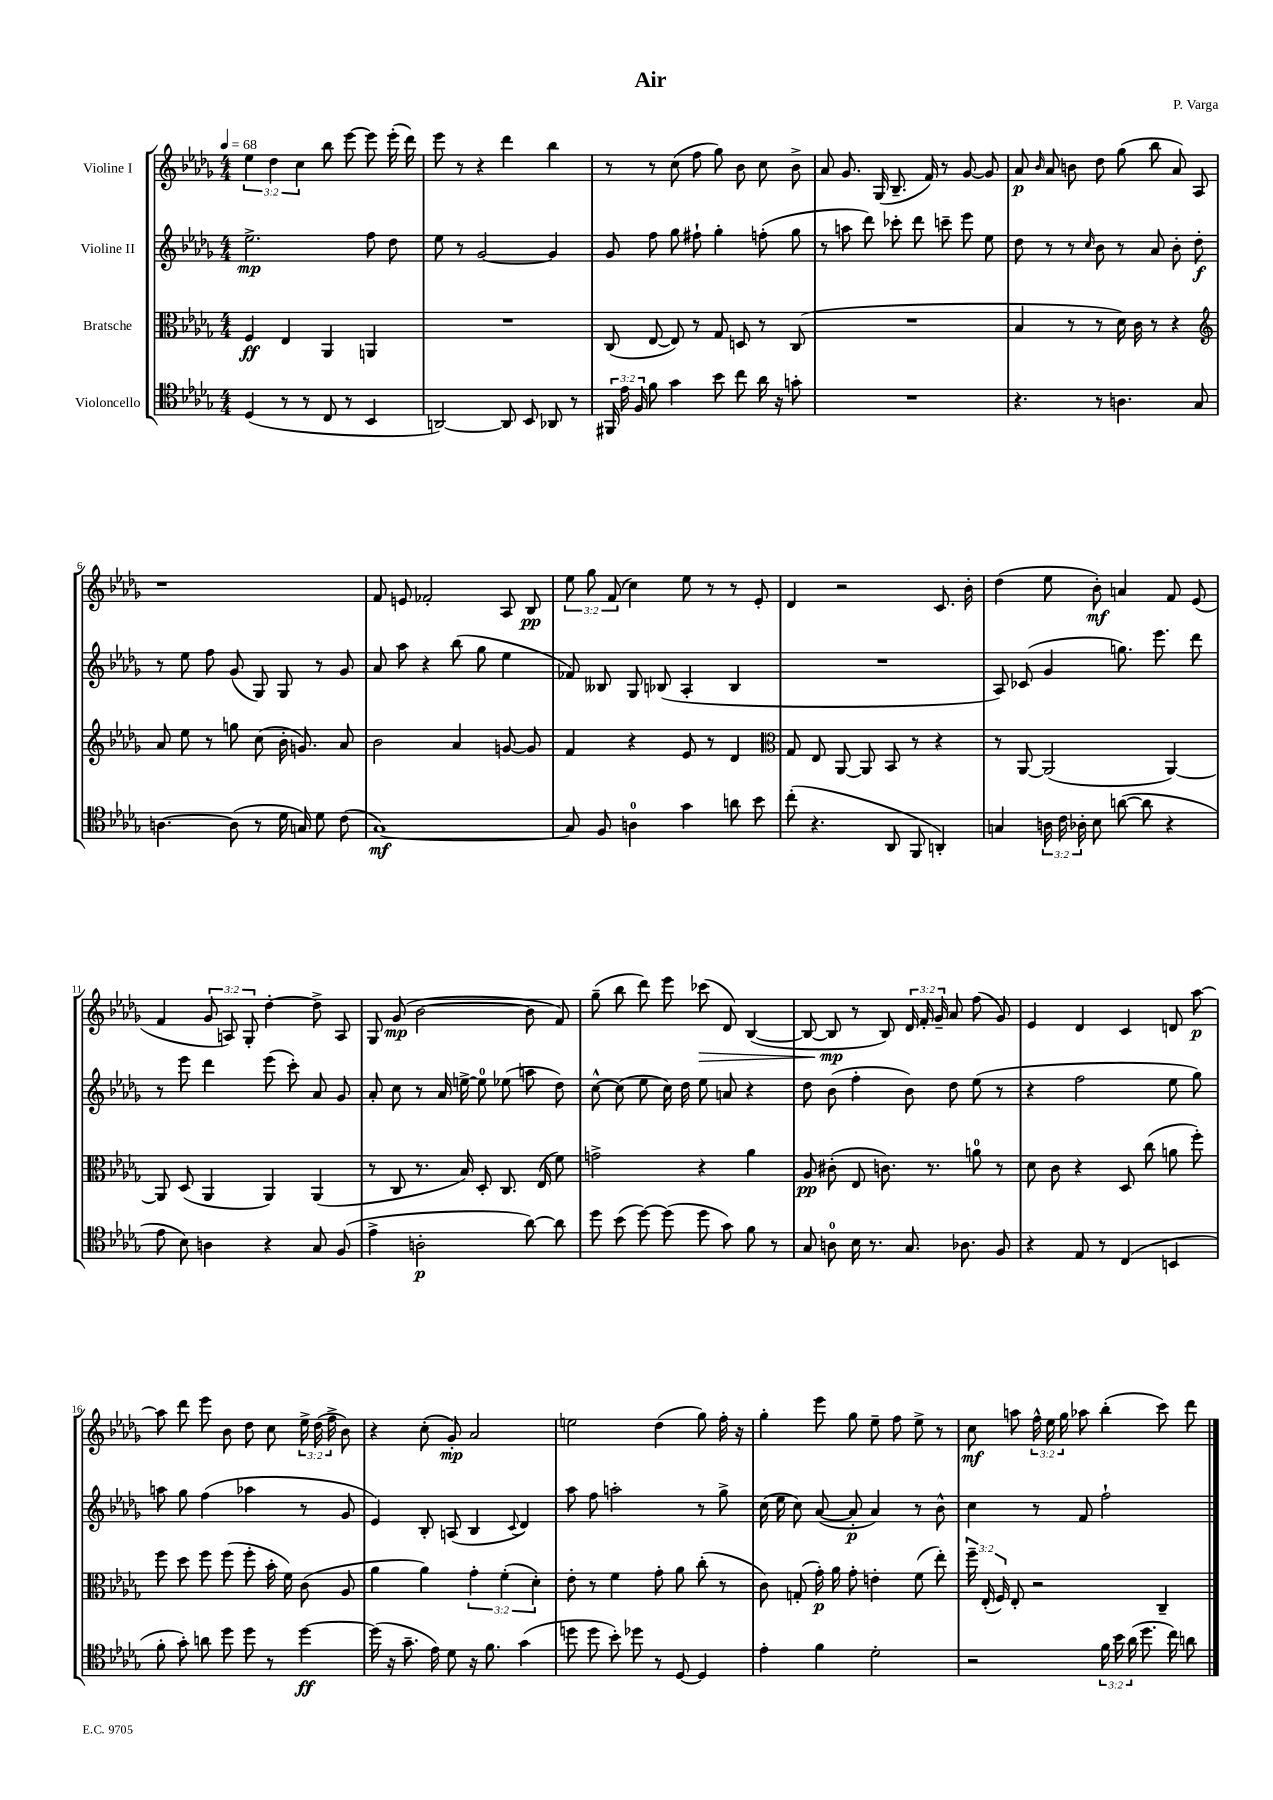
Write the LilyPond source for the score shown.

\header { title = "Air" composer = "P. Varga" }
<<
\new StaffGroup <<
\new Staff = "s0" \with { instrumentName = "Violine I" } {
    \clef treble \key des \major \numericTimeSignature \time 4/4 \override Staff.TupletNumber.text = #tuplet-number::calc-fraction-text \tempo 4 = 68
    \autoBeamOff \tuplet 3/2 { ees''4 des''4 c''4 } bes''8 ees'''8~ ees'''8 ees'''16-.( des'''16) |
    ees'''8 r8 r4 des'''4 bes''4 |
    r8 r8 c''8( f''8 ges''8) bes'8 c''8 bes'8-> |
    aes'8 ges'8. ges16( bes8.-- f'16) r8 ges'8~ ges'8 |
    aes'8\p \grace { bes'16 } aes'8 b'8 des''8 ges''8( bes''8 aes'8) aes8 |
    r1 |
    f'8 e'8 fes'2-. aes8 bes8\pp |
    \tuplet 3/2 { ees''8 ges''8 f'8( } c''4) ees''8 r8 r8 ees'8-. |
    des'4 r2 c'8. bes'16-. |
    des''4( ees''8 bes'8-.\mf) a'4 f'8 ees'8( |
    f'4 \tuplet 3/2 { ges'8 a8) ges8-. } des''4~-. des''8-> a8 |
    ges8 ges'8\mp( bes'2~ bes'8 f'8) |
    ges''8--( bes''8 des'''8) ees'''8 ces'''8\>( des'8) bes4~( |
    bes8~ bes8\mp\! r8 bes8) \tuplet 3/2 { des'16 f'16-. ges'16-- } aes'8 f''8( ges'8) |
    ees'4 des'4 c'4 d'8 aes''8~\p |
    aes''8 des'''8 ees'''8 bes'8 des''8 c''8 \tuplet 3/2 { ees''16-> des''16( f''16-> } bes'8) |
    r4 c''8-.( ges'8-.\mp) aes'2 |
    e''2 des''4( ges''8) f''16-. r16 |
    ges''4-. ees'''8 ges''8 ees''8-- f''8 ees''8-> r8 |
    c''8\mf a''8 \tuplet 3/2 { f''16-^ ees''16 ges''16 } aes''8 bes''4-.( c'''8) des'''8 \bar "|." |
}
\new Staff = "s1" \with { instrumentName = "Violine II" } {
    \clef treble \key des \major \numericTimeSignature \time 4/4
    \autoBeamOff ees''2.->\mp f''8 des''8 |
    ees''8 r8 ges'2~ ges'4 |
    ges'8 f''8 ges''8 fis''8-! ges''4-. f''8-.( ges''8 |
    r8 a''8 des'''8) ces'''8-. des'''8 c'''8-- ees'''8 ees''8 |
    des''8 r8 r8 \grace { c''16 } bes'8 r8 aes'8 bes'8-. des''8-.\f |
    r8 ees''8 f''8 ges'8( ges8) ges8 r8 ges'8 |
    aes'8 aes''8 r4 bes''8( ges''8 ees''4 |
    fes'8) beses8 ges8 bes8( aes4-. bes4 |
    R1 |
    aes8) ces'8( ges'4 g''8.) ees'''8. des'''8 |
    r8 ees'''8 des'''4 ees'''8( c'''8-.) aes'8 ges'8 |
    aes'8-. c''8 r8 aes'16 e''16~-> e''8-0 ees''8( a''8 des''8) |
    c''8~-^ c''8( ees''8 c''16) des''16 ees''8 a'8 r4 |
    des''8 bes'8( f''4-. bes'8) des''8 ees''8( r8 |
    r4 f''2 ees''8 ges''8) |
    a''8 ges''8 f''4( aes''4 r8 ges'8 |
    ees'4) bes8-. a8( bes4 \appoggiatura { c'8 } des'4) |
    aes''8 f''8 a''2-. r8 ges''8-> |
    c''16( ees''16 c''8) aes'8~( aes'8-.\p aes'4) r8 bes'8-^ |
    c''4 r8 f'8 f''2-! \bar "|." |
}
\new Staff = "s2" \with { instrumentName = "Bratsche" } {
    \clef alto \key des \major \numericTimeSignature \time 4/4 \override Staff.TupletNumber.text = #tuplet-number::calc-fraction-text
    \autoBeamOff f4\ff ees4 aes,4 a,4 |
    R1 |
    c8( ees8~ ees8) r8 ges8 d8 r8 c8( |
    R1 |
    bes4 r8 r8 des'16) c'16 r8 r4 |
    \clef treble aes'8 ees''8 r8 g''8 c''8( bes'16-. g'8.) aes'8 |
    bes'2 aes'4 g'8~ g'8 |
    f'4 r4 ees'8 r8 des'4 |
    \clef alto ges8 ees8 aes,8~ aes,8 bes,8 r8 r4 |
    r8 aes,8~ aes,2( aes,4~) |
    aes,8 des8( aes,4 aes,4) aes,4( |
    r8 c8 r8. bes16) des8-. c8. ees16( f'8) |
    g'2-> r4 aes'4 |
    aes8\pp cis'8-.( ees8 c'8.) r8. a'8-0 r8 |
    des'8 c'8 r4 des8 c''8( a'8 f''8-.) |
    f''8 des''8 f''8 f''8( f''8-. bes'16-. f'16) c'8( aes8 |
    aes'4 aes'4) \tuplet 3/2 { ges'4-. f'4-.( des'4-.) } |
    ees'8-. r8 f'4 ges'8-. aes'8 c''8-.( r8 |
    c'8) g8-.( ges'16-.\p) aes'16 ges'8-. e'4-. f'8( ees''8-.) |
    \tuplet 3/2 { f''16-- ees16-.( f16) } ees8-. r2 c4-- \bar "|." |
}
\new Staff = "s3" \with { instrumentName = "Violoncello" } {
    \clef tenor \key des \major \numericTimeSignature \time 4/4 \override Staff.TupletNumber.text = #tuplet-number::calc-fraction-text
    \autoBeamOff des4( r8 r8 c8 r8 bes,4 |
    a,2~) a,8 bes,8 aes,8 r8 |
    \tuplet 3/2 { fis,16 ees'16 f16 } f'8 ges'4 bes'8 c''8 aes'16 r16 g'8-. |
    R1 |
    r4. r8 a4. ges8 |
    a4.~ a8( r8 des'16 g16) des'8 c'8( |
    ges1~\mf) |
    ges8 f8 a4-0 ges'4 a'8 bes'8 |
    c''8-.( r4. aes,8 f,8 a,4-.) |
    g4 \tuplet 3/2 { a16 c'16 aes16-. } bes8 a'8~( a'8 r4 |
    ees'8 bes8) a4 r4 ges8 f8( |
    ees'4-> a2-.\p aes'8~) aes'8 |
    des''8 bes'8( des''8~) des''8( des''8 ges'8) f'8 r8 |
    ges8 a8-0 bes16 r8. ges8. aes8. f8 |
    r4 ees8 r8 c4( b,4 |
    f'8-. ges'8-.) a'8 des''8 des''8 r8 des''4~\ff |
    des''16( r16 ges'8.-- ees'16) des'8 r16 f'8. ges'4( |
    d''8 d''8 bes'8-.) des''8 r8 des8~ des4 |
    ees'4-. f'4 des'2-. |
    r2 \tuplet 3/2 { f'16 bes'16 aes'16( } des''8. c''16) a'8 \bar "|." |
}
>>
>>
